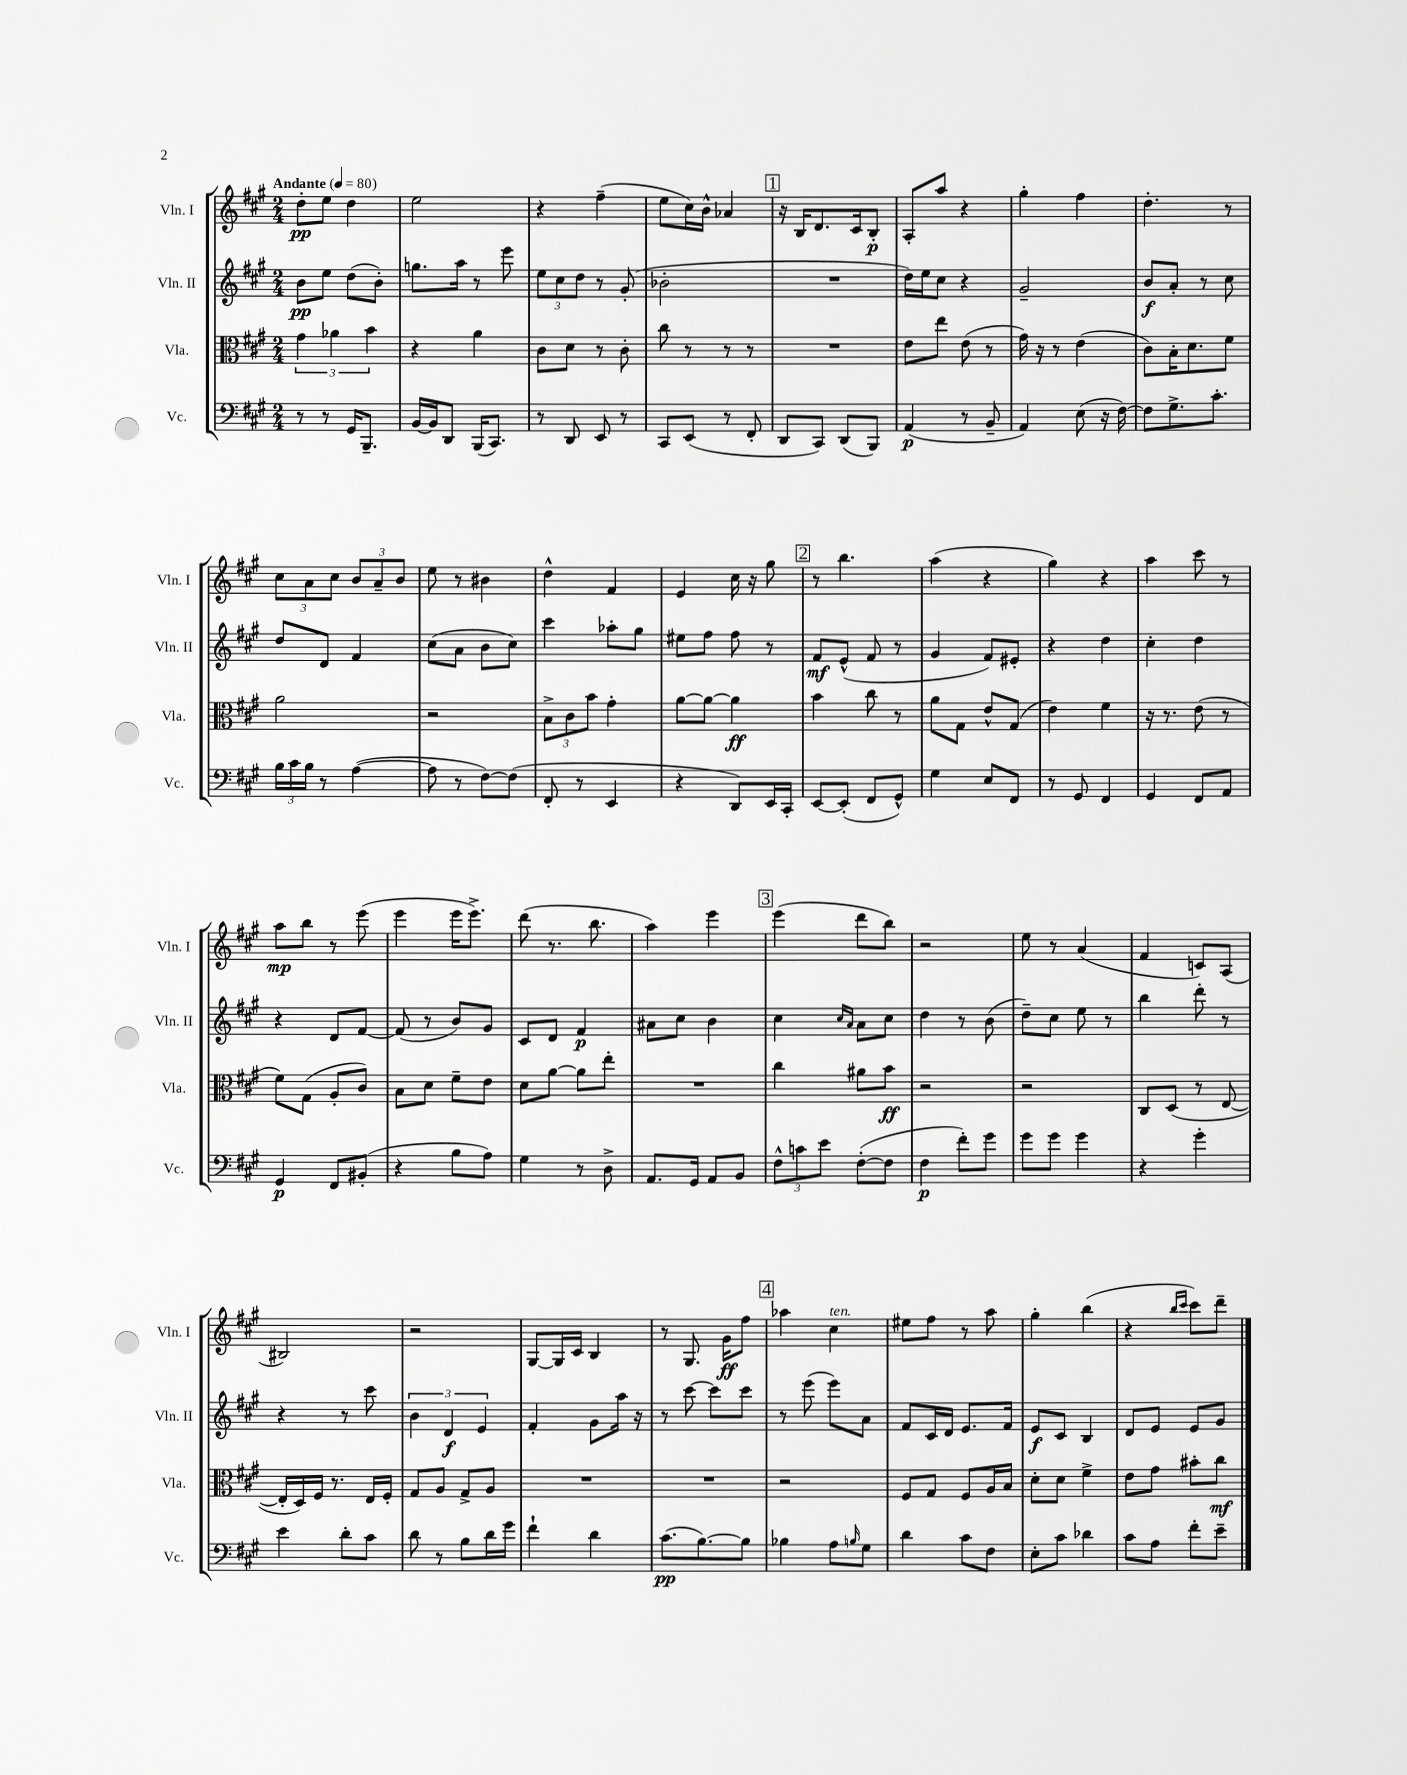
<<
\new StaffGroup <<
\new Staff = "s0" \with { instrumentName = "Vln. I" shortInstrumentName = "Vln. I" } {
    \clef treble \key a \major \numericTimeSignature \time 2/4 \tempo "Andante" 4 = 80
    d''8-.\pp e''8 d''4 |
    e''2 |
    r4 fis''4--( |
    e''8 cis''16) b'16-^ aes'4 |
    \mark \markup { \box "1" } r16 b16 d'8. cis'16 b8-.\p |
    a8-. a''8 r4 |
    gis''4-. fis''4 |
    d''4.-. r8 |
    \tuplet 3/2 { cis''8 a'8 cis''8 } \tuplet 3/2 { b'8 a'8-- b'8 } |
    e''8 r8 bis'4 |
    d''4-^ fis'4 |
    e'4 cis''16 r16 gis''8 |
    \mark \markup { \box "2" } r8 b''4. |
    a''4( r4 |
    gis''4) r4 |
    a''4 cis'''8 r8 |
    a''8\mp b''8 r8 e'''8( |
    e'''4 e'''16 e'''8.->) |
    d'''8( r8. b''8. |
    a''4) e'''4 |
    \mark \markup { \box "3" } e'''4( d'''8 b''8) |
    r2 |
    e''8 r8 a'4( |
    fis'4 c'8) a8( |
    bis2) |
    r2 |
    gis8~ gis16 cis'16 b4 |
    r8 gis8. gis'16\ff fis''8 |
    \mark \markup { \box "4" } aes''4 cis''4^\markup { \italic "ten." } |
    eis''8 fis''8 r8 a''8 |
    gis''4-. b''4( |
    r4 \grace { b''16 cis'''16 } cis'''8) d'''8-- \bar "|." |
}
\new Staff = "s1" \with { instrumentName = "Vln. II" shortInstrumentName = "Vln. II" } {
    \clef treble \key a \major \numericTimeSignature \time 2/4
    b'8\pp e''8 d''8( b'8-.) |
    g''8. a''16 r8 e'''8 |
    \tuplet 3/2 { e''8 cis''8 d''8 } r8 gis'8-.( |
    bes'2-. |
    \mark \markup { \box "1" } R2 |
    d''16) e''16 cis''8 r4 |
    gis'2-- |
    b'8\f a'8-. r8 cis''8 |
    d''8 d'8 fis'4 |
    cis''8( a'8 b'8 cis''8) |
    cis'''4 aes''8-. gis''8 |
    eis''8 fis''8 fis''8 r8 |
    \mark \markup { \box "2" } fis'8\mf e'8-^( fis'8 r8 |
    gis'4 fis'8) eis'8-. |
    r4 d''4 |
    cis''4-. d''4 |
    r4 d'8 fis'8~ |
    fis'8( r8 b'8) gis'8 |
    cis'8 d'8 fis'4\p |
    ais'8 cis''8 b'4 |
    \mark \markup { \box "3" } cis''4 \grace { cis''16 a'16 } a'8 cis''8 |
    d''4 r8 b'8( |
    d''8--) cis''8 e''8 r8 |
    b''4 d'''8-. r8 |
    r4 r8 cis'''8 |
    \tuplet 3/2 { b'4 d'4\f e'4 } |
    fis'4-. gis'8 a''16 r16 |
    r8 cis'''8~ cis'''8 cis'''8 |
    \mark \markup { \box "4" } r8 e'''8( e'''8) a'8 |
    fis'8 cis'16 d'16 e'8. fis'16 |
    e'8\f cis'8 b4 |
    d'8 e'8 e'8 gis'8 \bar "|." |
}
\new Staff = "s2" \with { instrumentName = "Vla." shortInstrumentName = "Vla." } {
    \clef alto \key a \major \numericTimeSignature \time 2/4
    \tuplet 3/2 { gis'4 aes'4 b'4 } |
    r4 a'4 |
    cis'8 d'8 r8 cis'8-. |
    cis''8 r8 r8 r8 |
    \mark \markup { \box "1" } R2 |
    e'8 e''8 e'8( r8 |
    gis'16) r16 r8 e'4( |
    cis'8) b16-. d'8. fis'8 |
    a'2 |
    r2 |
    \tuplet 3/2 { b8-> cis'8 b'8 } gis'4-. |
    a'8~ a'8~ a'4\ff |
    \mark \markup { \box "2" } b'4 cis''8 r8 |
    a'8 gis8 e'8-^ gis8( |
    e'4) fis'4 |
    r16 r8. e'8( r8 |
    fis'8) gis8( a8-. cis'8) |
    b8 d'8 fis'8-- e'8 |
    d'8 a'8~ a'8 e''8-. |
    R2 |
    \mark \markup { \box "3" } cis''4 ais'8 b'8\ff |
    r2 |
    r2 |
    cis8 d8( r8 e8~ |
    e16-. d16) fis16 r8. e16 fis16-. |
    gis8 a8 gis8-> a8 |
    R2 |
    R2 |
    \mark \markup { \box "4" } r2 |
    fis8 gis8 fis8 a16 b16 |
    d'8-. d'8 fis'4-> |
    e'8 gis'8 bis'8-. cis''8\mf \bar "|." |
}
\new Staff = "s3" \with { instrumentName = "Vc." shortInstrumentName = "Vc." } {
    \clef bass \key a \major \numericTimeSignature \time 2/4
    r8 r8 gis,16 b,,8.-- |
    b,16~ b,16 d,8 b,,16( cis,8.) |
    r8 d,8 e,8 r8 |
    cis,8 e,8( r8 fis,8-. |
    \mark \markup { \box "1" } d,8 cis,8) d,8( b,,8) |
    a,4\p( r8 b,8-- |
    a,4) e8( r16 fis16~) |
    fis8 gis8.-> cis'8.-. |
    \tuplet 3/2 { b16 cis'16 b16 } r8 a4~( |
    a8 r8 fis8~) fis8( |
    fis,8-. r8 e,4 |
    r4 d,8) e,16 cis,16-. |
    \mark \markup { \box "2" } e,8~ e,8-.( fis,8 gis,8-^) |
    gis4 e8 fis,8 |
    r8 gis,8 fis,4 |
    gis,4 fis,8 a,8 |
    gis,4\p fis,8 bis,8-.( |
    r4 b8 a8) |
    gis4 r8 d8-> |
    a,8. gis,16 a,8 b,8 |
    \mark \markup { \box "3" } \tuplet 3/2 { fis8-^ c'8 e'8 } fis8~-.( fis8 |
    fis4\p fis'8-.) gis'8 |
    gis'8 gis'8 gis'4 |
    r4 gis'4-. |
    e'4 d'8-. cis'8 |
    d'8 r8 b8 d'16 gis'16 |
    fis'4-! d'4 |
    cis'8.\pp( b8.~) b8 |
    \mark \markup { \box "4" } bes4 a8 \grace { b16 } gis8 |
    d'4 cis'8 fis8 |
    e8-. cis'8 des'4 |
    cis'8 a8 fis'8-. e'8-- \bar "|." |
}
>>
>>
\layout { \context { \Score \remove "Bar_number_engraver" } }
